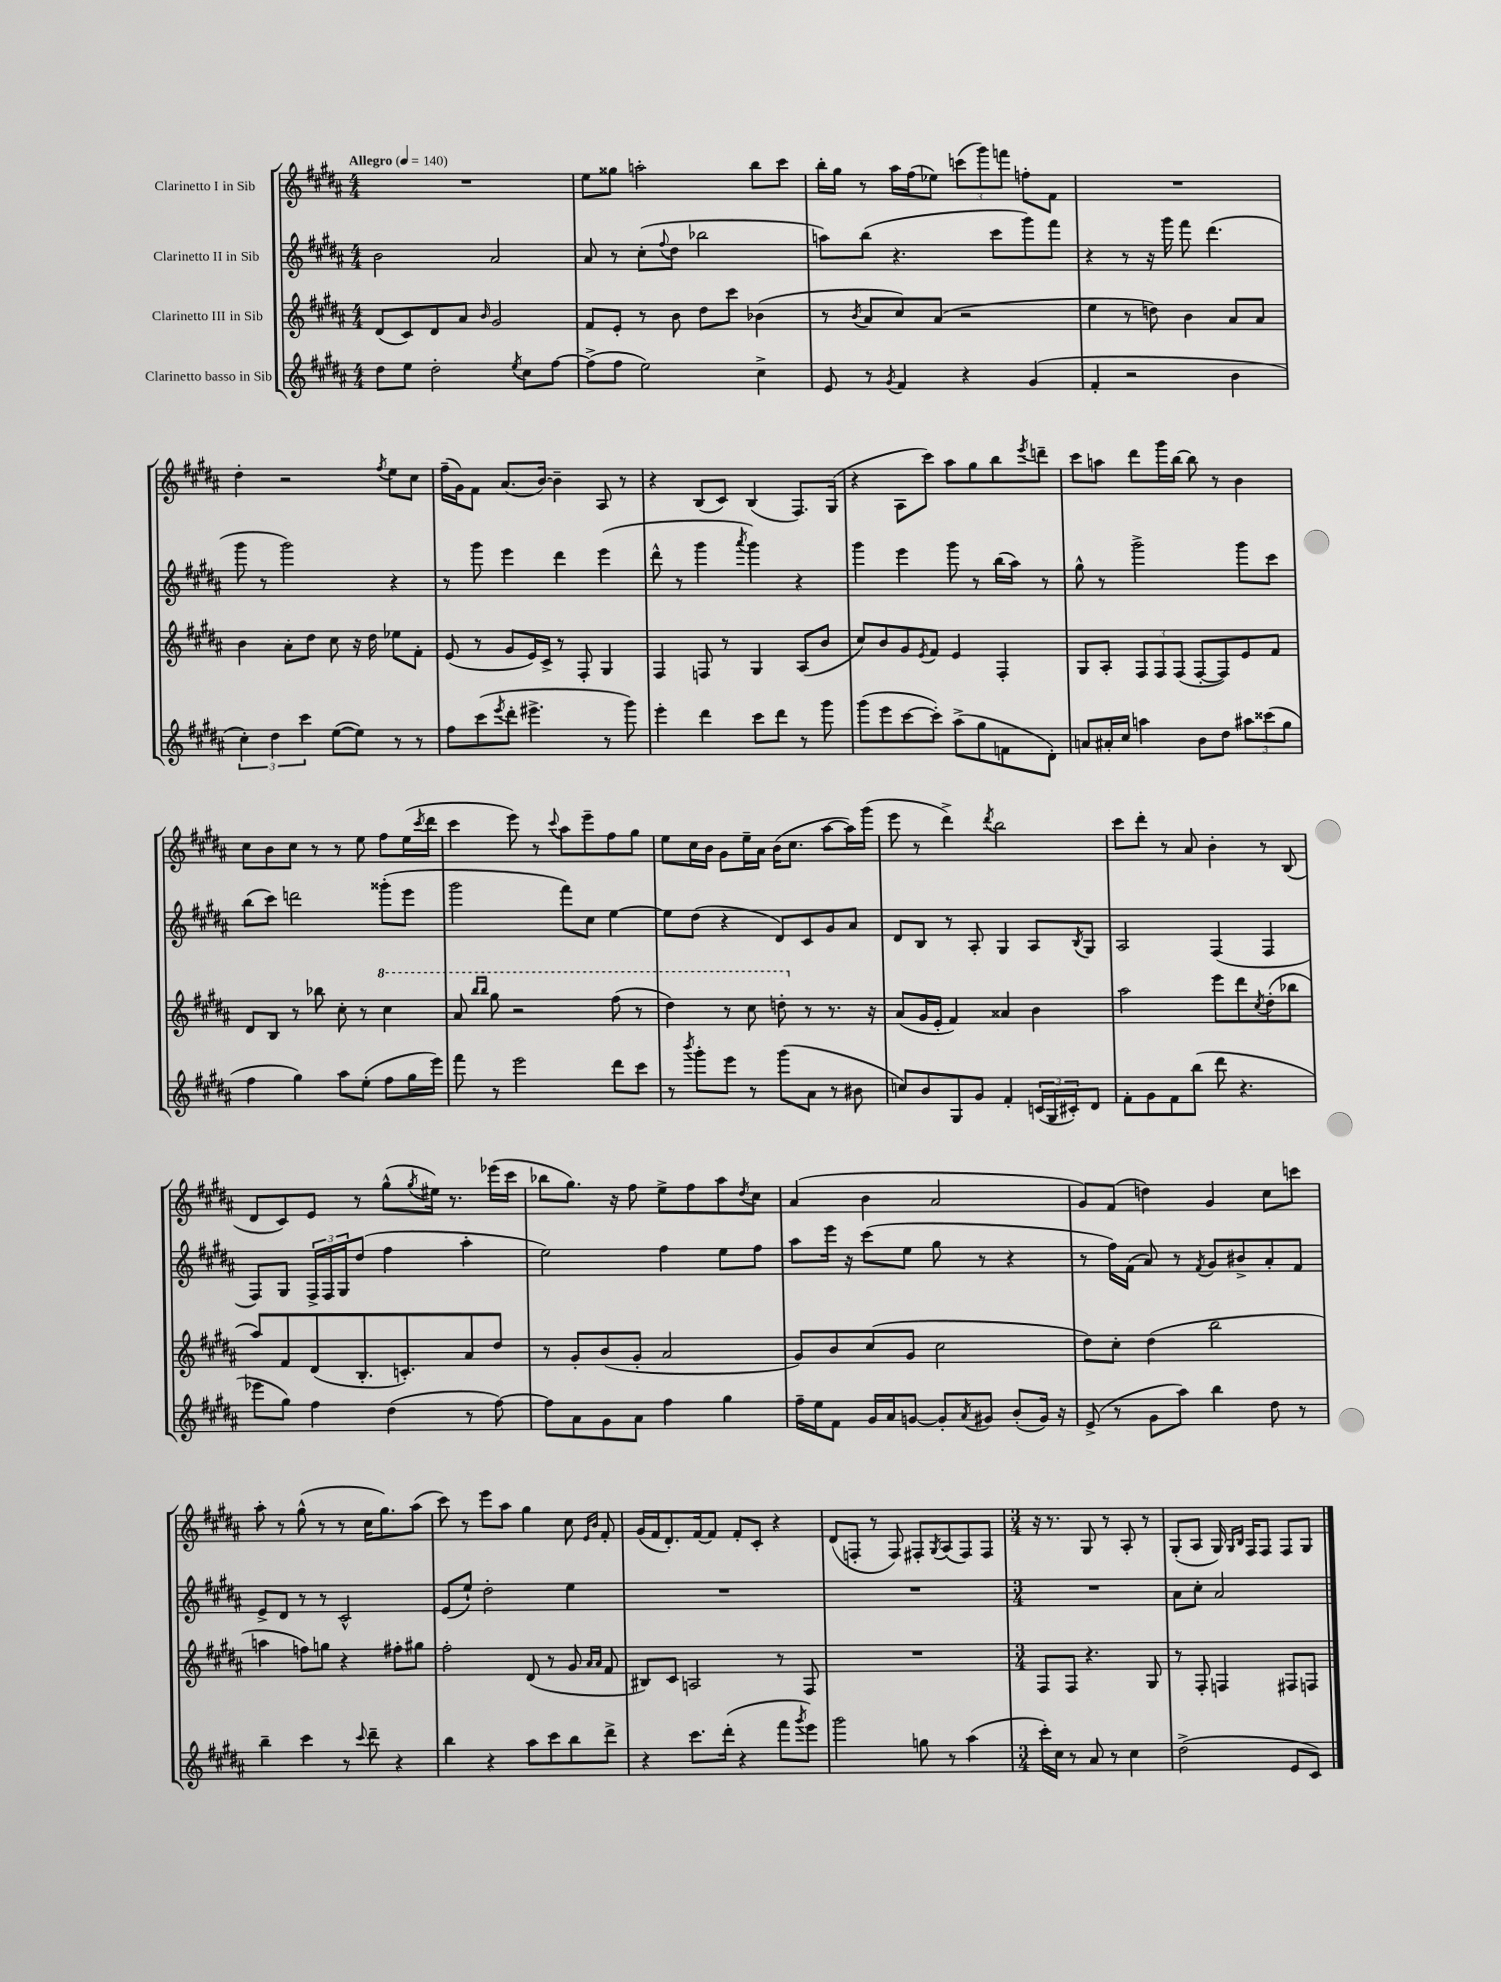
<<
\new StaffGroup <<
\new Staff = "s0" \with { instrumentName = "Clarinetto I in Sib" } {
    \clef treble \key b \major \numericTimeSignature \time 4/4 \tempo "Allegro" 4 = 140
    R1 |
    e''8 gisis''8 a''2-. b''8 cis'''8 |
    b''16-. gis''16 r8 ais''16 fis''16( ees''8) \tuplet 3/2 { c'''8( gis'''8) f'''8 } f''8-. fis'8 |
    R1 |
    dis''4-. r2 \acciaccatura { fis''8 } e''8 cis''8 |
    fis''16--( gis'16) fis'8 ais'8.( b'16~) b'4-- ais8 r8 |
    r4 b8( cis'8) b4( fis8.) gis16( |
    r4 ais8 cis'''8) ais''8 gis''8 b''8 \acciaccatura { e'''8 } d'''8-- |
    cis'''8 a''8 dis'''8 gis'''16 b''16~ b''8 r8 b'4 |
    cis''8 b'8 cis''8 r8 r8 e''8 fis''8 e''16( \acciaccatura { cis'''8 } dis'''16 |
    cis'''4 e'''8) r8 \appoggiatura { cis'''8 } ais''8 e'''8-- fis''8 gis''8 |
    e''8 cis''16 b'16 gis'8 e''16-- ais'16 b'16( cis''8. ais''8~ ais''16) gis'''16( |
    e'''8 r8 dis'''4->) \acciaccatura { dis'''8 } b''2 |
    cis'''8 dis'''8-. r8 ais'8 b'4-. r8 b8( |
    dis'8 cis'8) e'8 r8 gis''8-^( \acciaccatura { gis''8 } eis''16) r8. ees'''16( cis'''16 |
    bes''8 gis''8.) r16 fis''8 e''8-> fis''8 ais''8 \acciaccatura { dis''8 } cis''8 |
    ais'4( b'4 ais'2 |
    gis'8) fis'8( d''4) gis'4 cis''8 c'''8 |
    ais''8-. r8 gis''8-^( r8 r8 cis''16 gis''8.) ais''8( |
    cis'''8) r8 e'''8 ais''8 gis''4 cis''8 \grace { e'16 b'16 } fis'8-. |
    gis'16( fis'16 dis'8.-.) fis'16~ fis'8 fis'8-. cis'8-. r4 |
    dis'8( f8-. r8 f8) fis8-. \acciaccatura { gis8 } ais8( fis8) fis8 |
    \numericTimeSignature \time 3/4 r16 r8. gis8 r8 ais8-. r8 |
    gis8-.( ais8 gis16) \grace { gis16 b16 } fis16 fis8 fis8 gis8 \bar "|." |
}
\new Staff = "s1" \with { instrumentName = "Clarinetto II in Sib" } {
    \clef treble \key b \major \numericTimeSignature \time 4/4
    b'2 ais'2 |
    ais'8 r8 cis''8-.( \appoggiatura { fis''8 } dis''8 bes''2 |
    a''8) b''8( r4. cis'''8 gis'''8) fis'''8 |
    r4 r8 r16 gis'''16 fis'''8 dis'''4.( |
    gis'''8 r8 gis'''2) r4 |
    r8 gis'''8 e'''4 dis'''4 e'''4( |
    dis'''8-^ r8 gis'''4 \acciaccatura { ais'''8 } gis'''4) r4 |
    gis'''4 e'''4 gis'''8 r8 b''16( ais''16) r8 |
    gis''8-^ r8 gis'''2-> gis'''8 cis'''8 |
    b''8( cis'''8) d'''2 gisis'''8-.( e'''8 |
    gis'''2 fis'''8) cis''8 e''4~ |
    e''8 dis''8( r4 dis'8) cis'8 gis'8 ais'8 |
    dis'8 b8 r8 ais8-. gis4 ais8 \acciaccatura { b8 } gis8 |
    ais2 fis4( fis4 |
    fis8) gis8 \tuplet 3/2 { fis16-> fis16 gis16 } dis''8( fis''4 ais''4-. |
    e''2) fis''4 e''8 fis''8 |
    ais''8 e'''16 r16 cis'''8( e''8 gis''8 r8 r4 |
    r8 fis''16) fis'16( ais'8) r8 \acciaccatura { fis'8 } gis'8 bis'8-> ais'8-. fis'8 |
    e'8-> dis'8 r8 r8 cis'2-^ |
    e'8( e''8-!) dis''2-. e''4 |
    R1 |
    R1 |
    \numericTimeSignature \time 3/4 R2. |
    ais'8 cis''8-. ais'2 \bar "|." |
}
\new Staff = "s2" \with { instrumentName = "Clarinetto III in Sib" } {
    \clef treble \key b \major \numericTimeSignature \time 4/4
    dis'8( cis'8) dis'8 ais'8 \grace { b'16 } gis'2 |
    fis'8 e'8-. r8 b'8 dis''8 cis'''8 bes'4( |
    r8 \acciaccatura { b'8 } ais'8 cis''8) ais'8( r2 |
    e''4 r8 d''8) b'4 ais'8 ais'8 |
    b'4 ais'8-. dis''8 cis''8 r16 dis''16 ees''8 fis'8-. |
    e'8( r8 gis'8 e'16) cis'16-> r8 fis8-. gis4 |
    fis4 f8 r8 gis4 ais8( b'8 |
    cis''8) b'8 gis'8 \acciaccatura { e'8 } fis'8 e'4 fis4-. |
    gis8 ais8-. \tuplet 3/2 { fis8 fis8 fis8( } fis8~-. fis8) e'8 fis'8 |
    dis'8 b8 r8 bes''8 cis''8-. r8 \ottava #1 cis'''4 |
    ais''8 \grace { b'''16 b'''16 } gis'''8 r2 fis'''8( r8 |
    dis'''4) r8 cis'''8 d'''8-. \ottava #0 r8 r8. r16 |
    ais'8( gis'16 e'16-. fis'4) aisis'4 b'4 |
    ais''2 e'''8 dis'''8 \acciaccatura { cis''8 } dis''8-.( bes''8 |
    ais''8) fis'8 dis'8( b8.-. c'8.-.) ais'8 dis''8 |
    r8 gis'8-. b'8( gis'8-. ais'2 |
    gis'8) b'8 cis''8( gis'8 cis''2 |
    dis''8) cis''8-. dis''4( b''2 |
    a''4 f''8) g''8 r4 fis''8-. gis''8 |
    fis''2-. dis'8( r8 gis'8 \grace { ais'16 ais'16 } fis'8 |
    bis8) cis'8 a2 r8 fis8 |
    R1 |
    \numericTimeSignature \time 3/4 fis8 fis8 r4. gis8 |
    r8 fis8-. f4 fis8 f8 \bar "|." |
}
\new Staff = "s3" \with { instrumentName = "Clarinetto basso in Sib" } {
    \clef treble \key b \major \numericTimeSignature \time 4/4
    dis''8 e''8 dis''2-. \acciaccatura { e''8 } cis''8 fis''8~ |
    fis''8->( fis''8 e''2) cis''4-> |
    e'8 r8 \acciaccatura { gis'8 } fis'4 r4 gis'4( |
    fis'4-. r2 b'4 |
    \tuplet 3/2 { cis''4-.) dis''4 cis'''4 } e''8~( e''8) r8 r8 |
    fis''8 cis'''8( \acciaccatura { e'''8 } dis'''8-. eis'''4.-> r8 gis'''8) |
    e'''4-. dis'''4 cis'''8 dis'''8 r8 gis'''8 |
    gis'''8( e'''8 cis'''8~ cis'''8-.) ais''8->( gis''8 f'8 dis'8-.) |
    a'8 ais'16-. cis''16 a''4 b'8 dis''8 \tuplet 3/2 { ais''8 cisis'''8( gis''8 } |
    fis''4 gis''4) ais''8 e''8-.( fis''8 gis''16 e'''16) |
    fis'''8 r8 e'''2 dis'''8 cis'''8 |
    r8 \acciaccatura { b'''8 } gis'''8-. e'''8 r8 gis'''8( ais'8 r8 bis'8 |
    c''8) b'8 gis8 gis'8 fis'4-. \tuplet 3/2 { c'16( gis16 cis'16-.) } dis'8 |
    fis'8-. gis'8 fis'8 b''8( dis'''8 r4. |
    ees'''8 gis''8) fis''4 dis''4( r8 fis''8~) |
    fis''8 ais'8 gis'8 ais'8 fis''4 gis''4 |
    fis''16-- e''16 fis'8 gis'16 ais'16 g'8~ g'8-. \acciaccatura { ais'8 } gis'8 b'8-.( gis'16) r16 |
    e'8->( r8 gis'8 ais''8) b''4 dis''8 r8 |
    b''4-- cis'''4 r8 \appoggiatura { cis'''8 } dis'''8-- r4 |
    b''4 r4 ais''8 cis'''8 b''8 dis'''8-> |
    r4 cis'''8. dis'''16-.( r4 fis'''8 \acciaccatura { gis'''8 } e'''8) |
    gis'''2 g''8 r8 ais''4( |
    \numericTimeSignature \time 3/4 cis'''16-.) cis''16 r8 ais'8 r8 cis''4 |
    dis''2->( e'8 cis'8) \bar "|." |
}
>>
>>
\layout { \context { \Score \remove "Bar_number_engraver" } }
